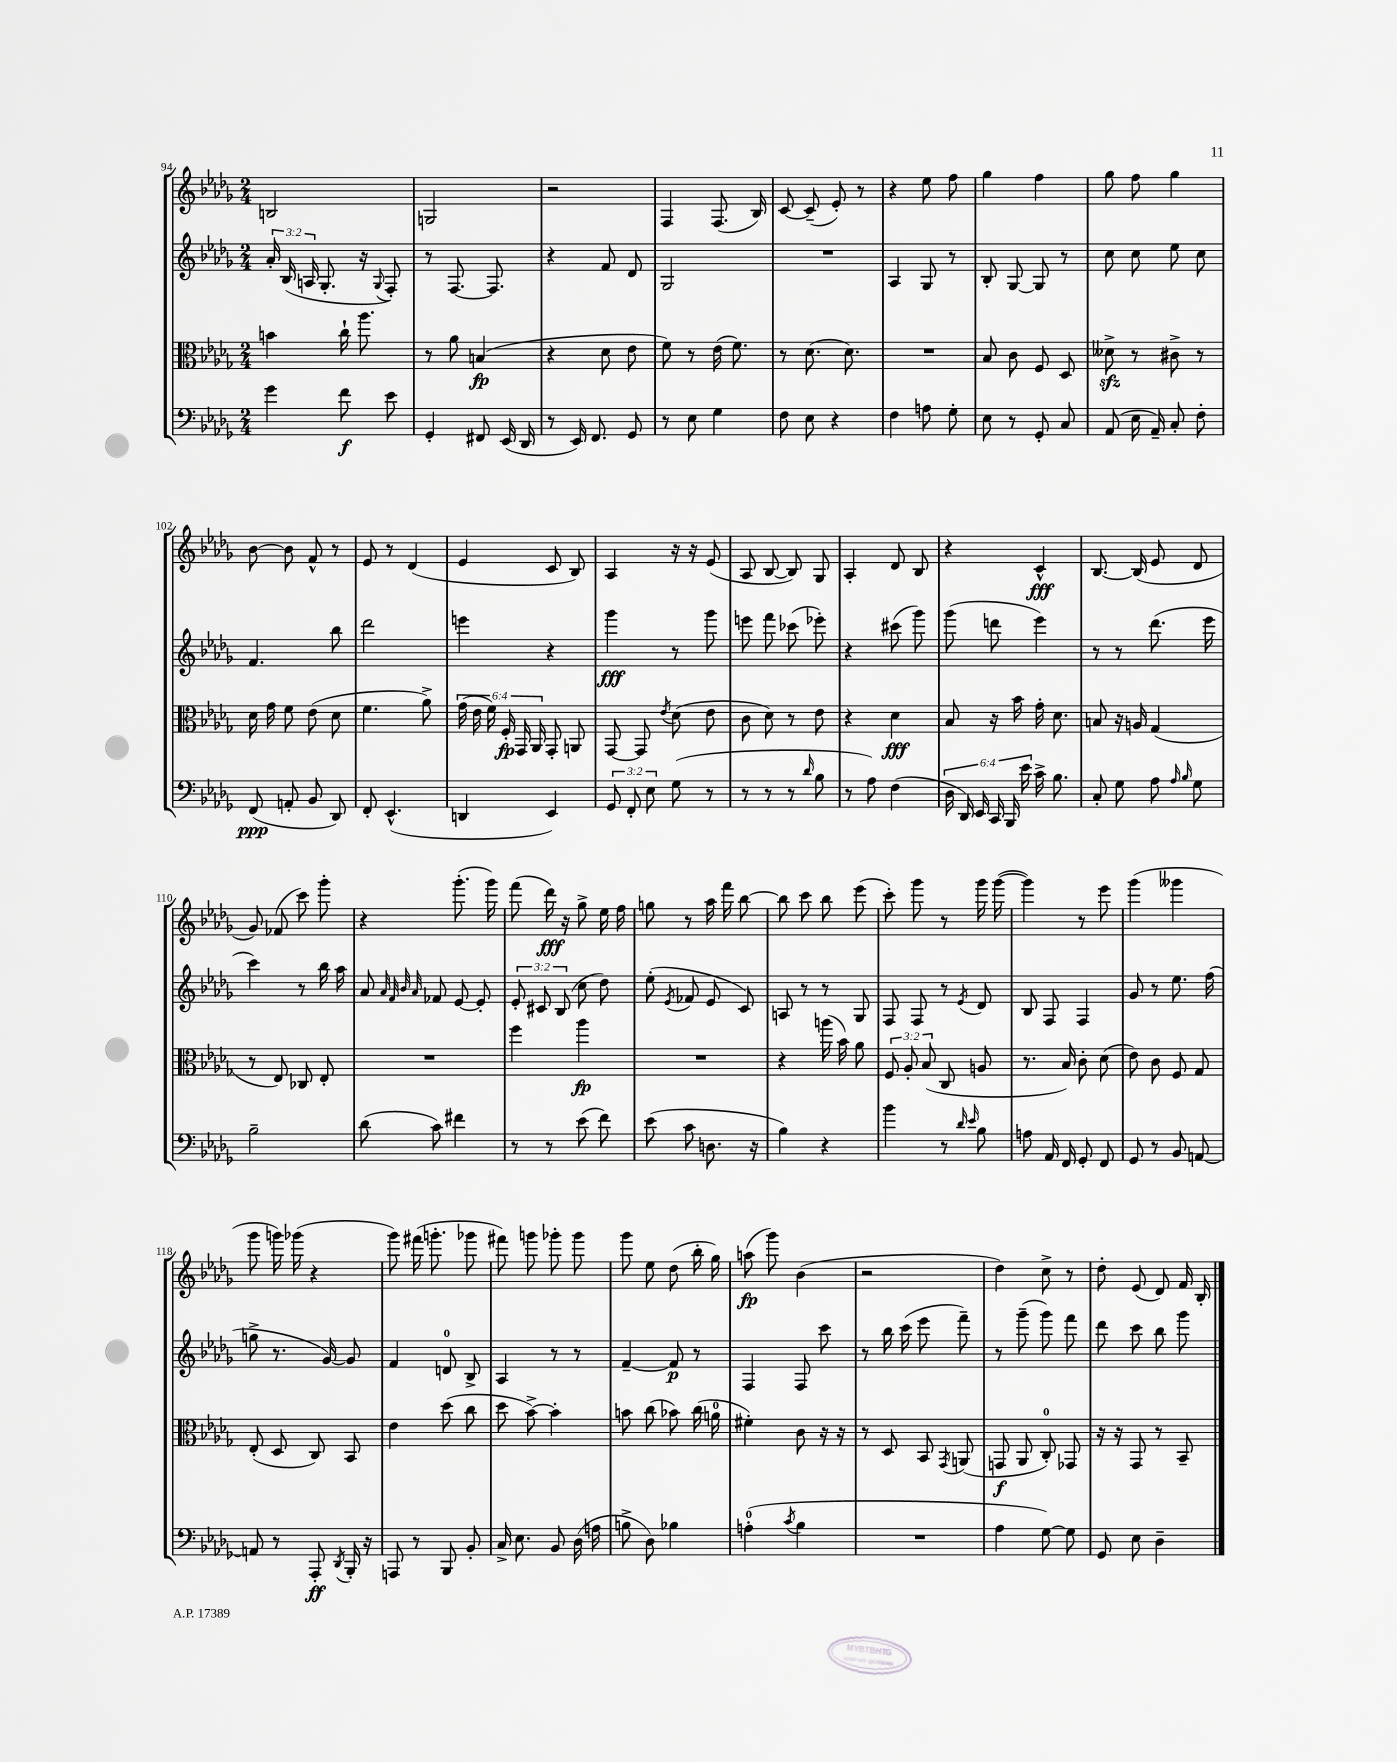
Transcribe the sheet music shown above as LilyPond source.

<<
\new StaffGroup <<
\new Staff = "s0" {
    \clef treble \key des \major \numericTimeSignature \time 2/4
    \autoBeamOff b2 |
    g2 |
    r2 |
    f4 f8.( bes16) |
    c'8~ c'8--( ees'8-.) r8 |
    r4 ees''8 f''8 |
    ges''4 f''4 |
    ges''8 f''8 ges''4 |
    bes'8~ bes'8 f'8-^ r8 |
    ees'8 r8 des'4( |
    ees'4 c'8 bes8) |
    aes4 r16 r16 ees'8( |
    aes8 bes8~ bes8) ges8 |
    aes4-. des'8 bes8 |
    r4 c'4-^\fff |
    bes8.~ bes16( ees'8 des'8 |
    ges'8) fes'8( c'''8) ges'''8-. |
    r4 ges'''8.-.( ges'''16) |
    f'''8( des'''16\fff) r16 ges''8-> ees''16 f''16 |
    g''8 r8 aes''16 f'''16 bes''8~ |
    bes''8 c'''8 bes''8 ees'''8( |
    c'''8-.) ges'''8 r8 ges'''16 ges'''16~( |
    ges'''4) r8 ees'''8 |
    ges'''4( geses'''4 |
    ges'''8 g'''16) ges'''16( r4 |
    ges'''8) fis'''16( g'''8.-. ges'''8 |
    fis'''8) g'''8 ges'''8-. ges'''8 |
    ges'''8 ees''8 des''8( bes''16-. ges''16) |
    a''8\fp( ges'''8) bes'4( |
    r2 |
    des''4) c''8-> r8 |
    des''8-. ees'8( des'8) f'16 bes16-. \bar "|." |
}
\new Staff = "s1" {
    \clef treble \key des \major \numericTimeSignature \time 2/4 \override Staff.TupletNumber.text = #tuplet-number::calc-fraction-text
    \autoBeamOff \tuplet 3/2 { aes'16-. bes16( a16 } ges8.-. r16 \appoggiatura { ges8 } f8-.) |
    r8 f8.~ f8. |
    r4 f'8 des'8 |
    ges2 |
    R2 |
    aes4 ges8 r8 |
    bes8-. ges8~ ges8 r8 |
    c''8 c''8 ees''8 c''8 |
    f'4. bes''8 |
    des'''2 |
    e'''4 r4 |
    ges'''4\fff r8 ges'''8 |
    e'''8 f'''8 ces'''8( ees'''8-.) |
    r4 cis'''8( ges'''8) |
    ges'''8( d'''8 ees'''4) |
    r8 r8 des'''8.( ees'''16 |
    c'''4) r8 bes''16 aes''16 |
    aes'8 \grace { aes'32 f'32 bes'32 aes'32 } fes'8 ees'8~ ees'8-. |
    \tuplet 3/2 { ees'8-. cis'8 bes8( } c''8 des''8) |
    ees''8-.( \acciaccatura { ees'8 } fes'8 ees'8 c'8) |
    a8 r8 r8 ges8 |
    f8 f8 r8 \acciaccatura { ees'8 } des'8 |
    bes8 f8 f4 |
    ges'8 r8 ees''8. f''16( |
    g''8-> r8. ges'16~) ges'8 |
    f'4 d'8-0 bes8-> |
    aes4 r8 r8 |
    f'4~-- f'8\p r8 |
    f4 f8 c'''8 |
    r8 bes''16 c'''16( ees'''8 f'''8--) |
    r8 ges'''8--( ges'''8) f'''8 |
    des'''8 c'''8 bes''8 ges'''8 \bar "|." |
}
\new Staff = "s2" {
    \clef alto \key des \major \numericTimeSignature \time 2/4 \override Staff.TupletNumber.text = #tuplet-number::calc-fraction-text
    \autoBeamOff b'4 c''16-! aes''8. |
    r8 aes'8 b4\fp( |
    r4 des'8 ees'8 |
    f'8) r8 ees'16( f'8.) |
    r8 des'8.( des'8.) |
    R2 |
    bes8 c'8 f8 des8 |
    deses'8->\sfz r8 cis'8-> r8 |
    des'16 ges'16 f'8 ees'8( des'8 |
    f'4. aes'8->) |
    \tuplet 6/4 { ges'16( ees'16 f'16) f16-.\fp ges,16 aes,16 } ges,8-. a,8 |
    ges,8~ ges,8 \acciaccatura { ees'8 } des'8( ees'8 |
    c'8 des'8) r8 ees'8 |
    r4 des'4\fff |
    bes8 r16 bes'16 ges'16-. des'8. |
    b8 r16 a16 ges4( |
    r8 ees8) ces8 ees8-. |
    R2 |
    f''4 aes''4\fp |
    R2 |
    r4 a''16( bes'16) aes'8 |
    \tuplet 3/2 { f8 aes8-. bes8( } c8 a8 |
    r8. bes16) c'8-. des'8( |
    ees'8) c'8 f8 ges8 |
    ees8-.( des8 c8) bes,8 |
    ees'4 des''8( c''8 |
    des''8 bes'8~->) bes'4-. |
    b'8 c''8( bes'8) c''16( a'16-0 |
    fis'4-.) c'8 r16 r16 |
    r8 des8 bes,8 \acciaccatura { ges,8 } a,8( |
    g,8\f aes,8 c8-0-.) ges,8 |
    r16 r16 ges,8 r8 bes,8-- \bar "|." |
}
\new Staff = "s3" {
    \clef bass \key des \major \numericTimeSignature \time 2/4 \override Staff.TupletNumber.text = #tuplet-number::calc-fraction-text
    \autoBeamOff ges'4 f'8\f ees'8 |
    ges,4-. fis,8 ees,16( des,16 |
    r8 ees,16) f,8. ges,8 |
    r8 ees8 ges4 |
    f8 ees8 r4 |
    f4 a8 ges8-. |
    ees8 r8 ges,8-. c8 |
    aes,8( ees16 aes,16--) c8-. f8-. |
    f,8\ppp( a,8-. bes,8 des,8) |
    f,8-. ees,4.-^( |
    d,4 ees,4) |
    \tuplet 3/2 { ges,8 f,8-. ees8 } ges8( r8 |
    r8 r8 r8 \grace { des'16 } bes8 |
    r8 aes8) f4( |
    \tuplet 6/4 { des16 des,16) ees,16 c,16 bes,,16 ees'16 } c'16-> bes8. |
    c8-. ges8 aes8 \grace { aes16 bes16 } ges8 |
    bes2-- |
    des'8( c'8) fis'4 |
    r8 r8 ees'8( f'8) |
    ees'8( c'8 d8. r16 |
    bes4) r4 |
    bes'4 r8 \grace { des'16 ees'16 } bes8 |
    a8 aes,16 f,16 ges,8-. f,8 |
    ges,8 r8 bes,8 a,8~ |
    a,8 r8 aes,,8-.\ff \acciaccatura { des,8 } bes,,16-. r16 |
    a,,8 r8 bes,,8 bes,8-. |
    c16-> ees8. bes,8 des16( a16 |
    b8-> des8) bes4 |
    a4-0-.( \acciaccatura { c'8 } bes4 |
    R2 |
    aes4 ges8~) ges8 |
    ges,8 ees8 des4-- \bar "|." |
}
>>
>>
\layout { \context { \Score currentBarNumber = #94 } }
